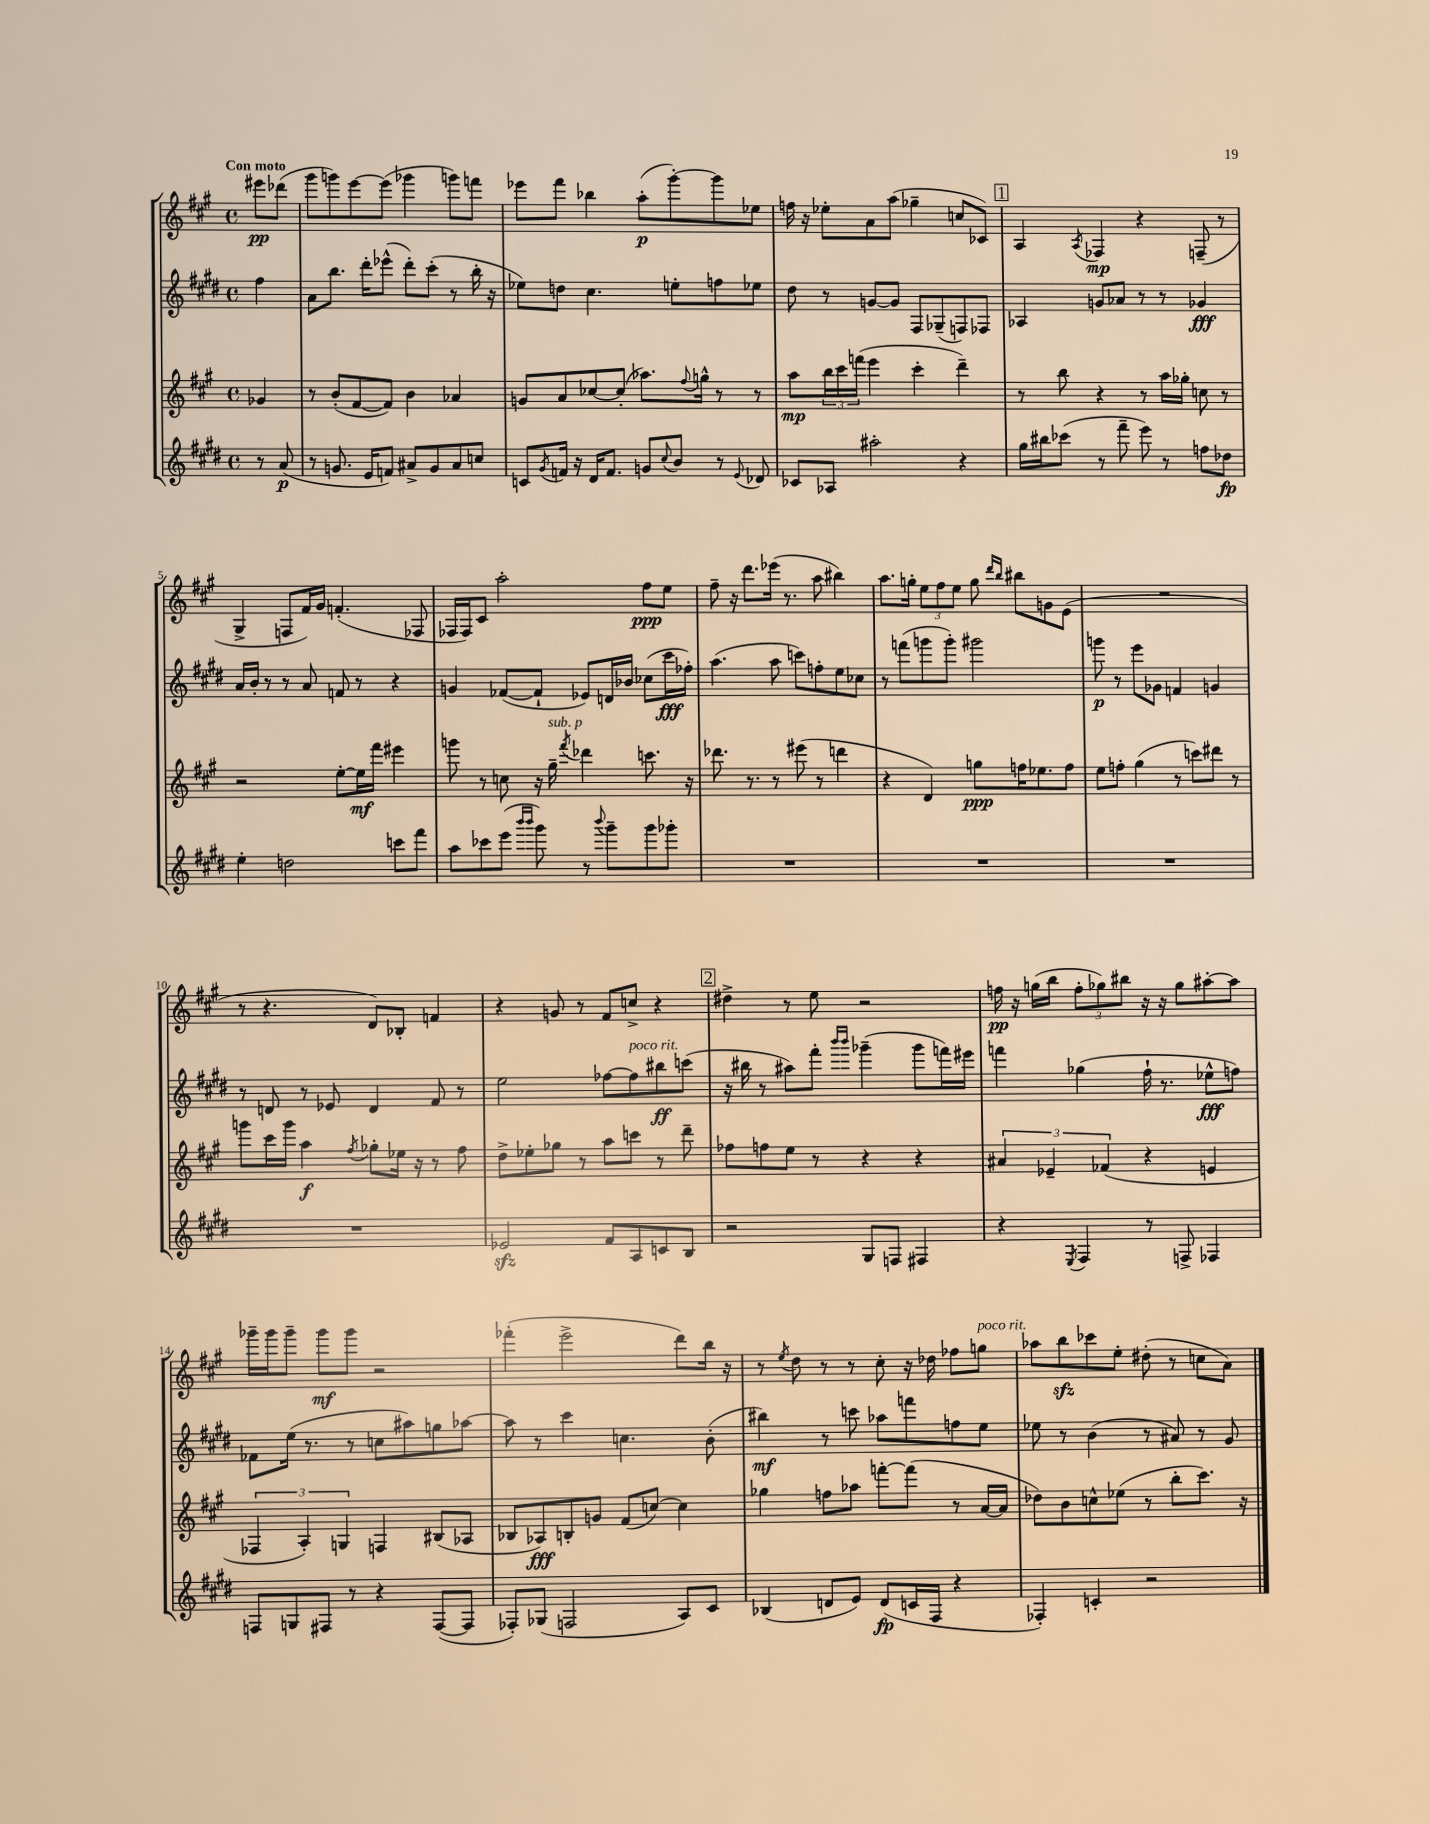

**kern	**kern	**kern	**kern
*staff4	*staff3	*staff2	*staff1
*clefG2	*clefG2	*clefG2	*clefG2
*k[f#c#g#d#]	*k[f#c#g#]	*k[f#c#g#d#]	*k[f#c#g#]
*M4/4	*M4/4	*M4/4	*M4/4
*met(c)	*met(c)	*met(c)	*met(c)
8r	4g-	4ff#	8eee#
(8a	.	.	(8ddd-
=	=	=	=
8r	8r	8a	8ggg#
8.g	(8b'	8.bb	8ggg)
.	[8f#	.	[8eee
16e	.	16ddd#'	.
8f)	8f#])	(8eee-^^	(8eee]
8a#^	4b	8ddd#')	4ggg-
8g	.	(8ccc#'	.
8a#	4a-	8r	8ggg)
8cc	.	16bb'	8fff
.	.	16r	.
=	=	=	=
8c	8g	8ee-)	8eee-
8qg#	.	.	.
16f	8a	8dd	8fff#
16r	.	.	.
16d#	[8cc-	4.cc#	4bb-
8.f	.	.	.
.	(8cc-']	.	.
8g	8.aa-)	.	(8aa'
8qqcc#	.	.	.
8b	.	8ee'	[8ggg#')
.	8qqff#	.	.
.	16gg^^	.	.
8r	8r	8ff	8ggg#]
8qqe	.	.	.
8d-	8r	8ee-	8ee-
=	=	=	=
8c-	8aa	8dd#	16ff
.	.	.	16r
8A-	24bb	8r	8ee-'
.	24ccc#	.	.
.	(24fff	.	.
2aa#'	4eee	[8g	8a
.	.	8g]	(8aa
.	4ccc#'	8F#	4gg-~
.	.	(8G-~	.
4r	4ddd~)	8F)	8cc
.	.	8F-	8c-)
=	=	=	=
16gg#	8r	4A-	4A
16bb#	.	.	.
(8ccc-	8bb	.	.
.	.	.	8qA
8r	4r	8g	4F-
8fff#~	.	8a-	.
8eee)	8r	8r	4r
8r	16aa	8r	.
.	16gg-'	.	.
8ff	8cc	4g-	(8F~
8dd-	8r	.	8r
=	=	=	=
4ee'	2r	16a	4G#^
.	.	16b'	.
.	.	8r	.
2dd	.	8r	8F
.	.	8a	16f#)
.	.	.	16g#
.	[8ee'	8f	(4.f'
.	16ee]	8r	.
.	16fff#	.	.
8ccc	4eee#	4r	.
8fff#	.	.	8F-
=	=	=	=
8aa	8ggg	4g	16F-
.	.	.	16F-)
8ccc-	8r	.	8c#
(8eee	8cc	([8f-	2aa'
16qqbbb	.	.	.
16qqbbb	.	.	.
8ggg#)	16r	8f-`]	.
.	16gg#~	.	.
.	8qfff#	.	.
8r	4ddd-	8e-)	.
8qqbbb	.	.	.
8ggg#~	.	16d	.
.	.	16b-	.
8ggg#	8.ccc	(8cc-	8ff#
8ggg-'	.	16ccc#	8ee
.	16r	16ff-')	.
=	=	=	=
1r	8.ddd-	(4.aa	8ff#~
.	.	.	16r
.	8.r	.	8.ddd
.	8r	8aa	(16eee-
.	.	.	8.r
.	(8eee#	8ccc)	.
.	8r	8ff'	8aa
.	4ddd	8ee	4bb#)
.	.	8cc-	.
=	=	=	=
1r	4r	8r	8.aa
.	.	(8fff	.
.	.	.	16gg'
.	4d)	8ggg	12ee
.	.	.	12ff#
.	.	8ggg')	.
.	.	.	12ee
.	8gg	2ggg#	8gg
.	.	.	16qqddd
.	.	.	16qqbb
.	16ff	.	8bb#
.	8.ee-	.	.
.	.	.	8g
.	8ff	.	(8e
=	=	=	=
1r	8ee	8ggg	1r
.	8ff'	8r	.
.	(4gg#	8eee	.
.	.	8g-	.
.	8r	4f	.
.	8ccc)	.	.
.	8ddd#	4g	.
.	8r	.	.
=	=	=	=
1r	8ggg	8r	8r
.	16ccc#	8d	4.r
.	16ggg	.	.
.	4aa	8r	.
.	.	8e-	.
.	8qff#	.	.
.	8gg-'	4d	8d)
.	16ee-	.	8B-'
.	16r	.	.
.	8r	8f#	4f
.	8ff#	8r	.
=	=	=	=
2e-	8dd^	2ee	4r
.	8ee-'	.	.
.	8gg-	.	8g
.	8r	.	8r
8f#	8aa	[8ff-	8f#
8A	8ccc	8ff-]	8cc^
8c	8r	8bb#	4r
8B	8ddd~	(8ccc	.
=	=	=	=
2r	8ff-	16r	4dd#^
.	.	16bb#	.
.	8ff	8r	.
.	8ee	8aa#)	8r
.	8r	8fff#'	8ee
.	.	16qqbbb	.
.	.	16qqbbb	.
8G#	4r	(4ggg-~	2r
8F	.	.	.
4F#	4r	8ggg-	.
.	.	16fff)	.
.	.	16eee#	.
=	=	=	=
4r	6a#	4fff	16ff
.	.	.	16r
.	.	.	(16gg
.	6e-~	.	.
.	.	.	16bb
8qE	.	.	.
4F#	.	(4gg-	12ff'
.	(6f-	.	12gg-)
.	.	.	12bb#
8r	4r	16ff#`	16r
.	.	8.r	16r
8F^	.	.	8gg-
4F-	4e	8ee-^^	[8aa#'
.	.	8ff)	8aa#]
=	=	=	=
8F	6F-	8f-	16ggg-~
.	.	.	16ggg-
8G	.	(16ee	8ggg-~
.	6A')	.	.
.	.	8.r	.
8F#	.	.	8ggg-
.	6G	.	.
8r	.	8r	8ggg-
4r	4F	8cc	2r
.	.	8aa#)	.
([8F#	(8B#	8gg	.
8F#]	8A-	[8aa-	.
=	=	=	=
8F-')	8B-	8aa-]	(4fff-'
(8G-	8A-)	8r	.
2F	8B'	4ccc#	2eee^
.	8g	.	.
.	(8f#	4.cc	.
.	[8cc)	.	.
8A)	4cc]	.	8ddd)
8c#	.	(8b'	16bb
.	.	.	16r
=	=	=	=
(4B-	4gg-	4bb#)	8r
.	.	.	8qee
.	.	.	8dd
8d	8ff	8r	8r
8e)	8aa-	8ccc	8r
(8d	[8fff'	8aa-	8cc#'
16c	(8fff]	8fff	16r
16F#	.	.	16dd-
4r	8r	8ff	8ff-
.	[16a	8ee	8gg
.	16a]	.	.
=	=	=	=
4F-')	8dd-)	8ee-	8aa-
.	8b	8r	8bb
4c'	8cc^^	(4b	8ccc-
.	(8ee-	.	8ee'
2r	8r	8r	(8dd#'
.	8bb'	8a#)	8r
.	8.ccc#)	8r	8cc
.	.	8g#	8a)
.	16r	.	.
==	==	==	==
*-	*-	*-	*-
